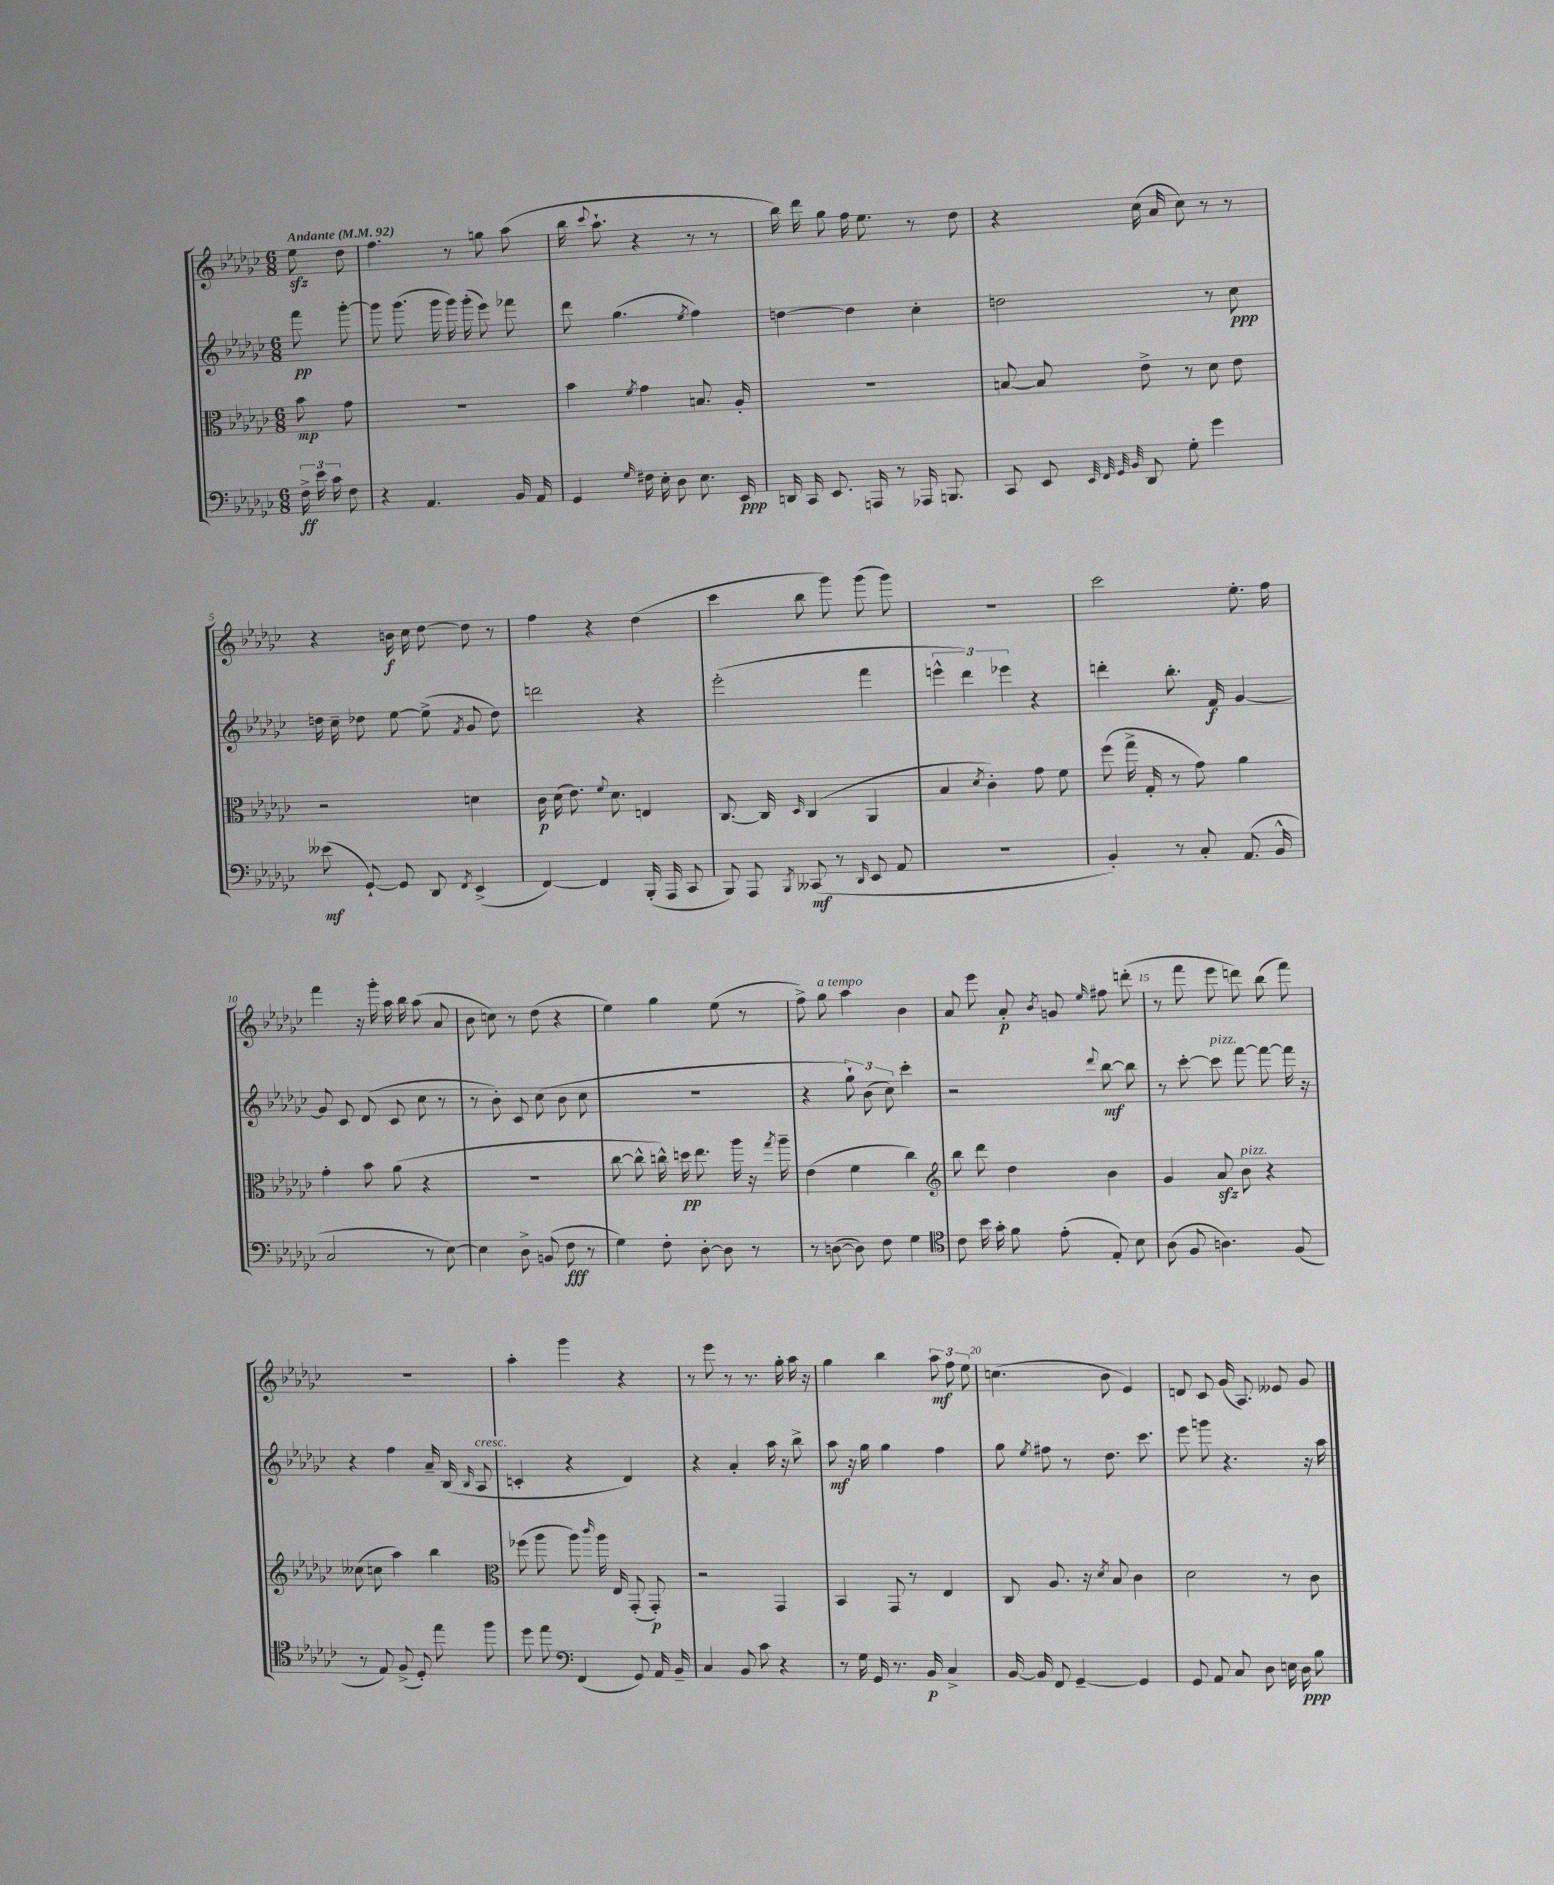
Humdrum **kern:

**kern	**dynam	**kern	**dynam	**kern	**dynam	**kern	**dynam
*part4	*part4	*part3	*part3	*part2	*part2	*part1	*part1
*staff4	*staff4	*staff3	*staff3	*staff2	*staff2	*staff1	*staff1
*clefF4	*	*clefC3	*	*clefG2	*	*clefG2	*
*k[b-e-a-d-g-c-]	*	*k[b-e-a-d-g-c-]	*	*k[b-e-a-d-g-c-]	*	*k[b-e-a-d-g-c-]	*
*M6/8	*	*M6/8	*	*M6/8	*	*M6/8	*
*MM92	*	*MM92	*	*MM92	*	*MM92	*
=	=	=	=	=	=	=	=
!	!	!	!	!	!	!LO:TX:a:B:t=Andante	!
24F^\	ff	8b-\	mp	8fff\	pp	8ee-zz\	.
24e-\	.	.	.	.	.	.	.
24c-\	.	.	.	.	.	.	.
8F\	.	8g-\	.	[8ggg-'\	.	8dd-\	.
=1	=1	=1	=1	=1	=1	=1	=1
4r	.	2.r	.	8ggg-\]	.	4.ff\	.
.	.	.	.	(8.ggg-\	.	.	.
4.AA-/	.	.	.	.	.	.	.
.	.	.	.	16ggg-\	.	.	.
.	.	.	.	16ggg-\)	.	8r	.
.	.	.	.	(16ggg-'\	.	.	.
.	.	.	.	8eee-\)	.	8ggn\	.
16BB-/	.	.	.	8fff-X\	.	(8aa-\	.
16AA-/	.	.	.	.	.	.	.
=2	=2	=2	=2	=2	=2	=2	=2
4GG-/	.	4b-\	.	8ddd-\	.	16bb-\	.
.	.	.	.	.	.	8qqccc-/	.
.	.	.	.	.	.	8.aa-`\	.
.	.	.	.	(4.gg-\	.	.	.
16qqG-/	.	8qf/	.	.	.	.	.
16F#X\	.	4g-\	.	.	.	4r	.
16E-'\	.	.	.	.	.	.	.
8D-\	.	.	.	.	.	.	.
.	.	.	.	8qee-/	.	.	.
8.E-\	.	8.Bn/	.	4ff\)	.	8r	.
.	.	.	.	.	.	8r	.
16EE-/	ppp	16A-'/	.	.	.	.	.
=3	=3	=3	=3	=3	=3	=3	=3
16DDn/	.	2.r	.	[4ddn\	.	16bb-\)	.
16CC-/	.	.	.	.	.	16ddd-\	.
8.EE-/	.	.	.	.	.	8gg-\	.
.	.	.	.	4dd\]	.	16ff\	.
16AAAn/	.	.	.	.	.	8.ee-\	.
8r	.	.	.	.	.	.	.
16AAA-X/	.	.	.	4cc-'\	.	8r	.
8.BBBn/	.	.	.	.	.	.	.
.	.	.	.	.	.	8dd-\	.
=4	=4	=4	=4	=4	=4	=4	=4
8CC-/	.	[8Bn/	.	2ddn\	.	4r	.
8EE-/	.	8B/]	.	.	.	.	.
32qqEE-/	.	.	.	.	.	.	.
32qqFF/	.	.	.	.	.	.	.
32qqGG-/	.	.	.	.	.	.	.
32qqBB-/	.	.	.	.	.	.	.
8DD-/	.	8e-^\	.	.	.	(16cc-\	.
.	.	.	.	.	.	16a-/	.
8G-'\	.	8r	.	.	.	8cc-\)	.
4g-\	.	8d-\	.	8r	.	8r	.
.	.	8e-\	.	8cc-\	ppp	8r	.
!!LO:LB:g=z
=5	=5	=5	=5	=5	=5	=5	=5
(8e--X\	mf	2r	.	16ddn\	.	4r	.
.	.	.	.	16cc-~\	.	.	.
[8GG-`/)	.	.	.	8dd-X\	.	.	.
8GG-/]	.	.	.	[8ee-\	.	16bn\	f
.	.	.	.	.	.	16cc-\	.
8DD-/	.	.	.	(8ee-^\]	.	[8dd-\	.
8qFF/	.	.	.	8qf/	.	.	.
(4EE-^/	.	4dn\	.	8g-/	.	8dd-\]	.
.	.	.	.	8dd-\)	.	8r	.
=6	=6	=6	=6	=6	=6	=6	=6
[4FF/)	.	16c-\	p	2dddn\	.	4ff\	.
.	.	(16d-\	.	.	.	.	.
.	.	8.e-\)	.	.	.	.	.
4FF/]	.	.	.	.	.	4r	.
.	.	8qqf/	.	.	.	.	.
.	.	8.d-\	.	.	.	.	.
(16BBB-'/	.	4En/	.	4r	.	(4dd-\	.
16AAA-/	.	.	.	.	.	.	.
8CC-/	.	.	.	.	.	.	.
=7	=7	=7	=7	=7	=7	=7	=7
8BBB-/)	.	[8.C-/	.	(2eee-'\	.	4ccc-\	.
8AAA-/	.	.	.	.	.	.	.
.	.	16C-/]	.	.	.	.	.
8qBBB-/	.	16qqD-/	.	.	.	.	.
(8CC--X/	mf	(4C-/	.	.	.	8bb-\	.
8r	.	.	.	.	.	8ggg-\)	.
16qqDD-/	.	.	.	.	.	.	.
8EE-/	.	4AA-/	.	4fff\	.	(8ggg-\	.
8AA-/	.	.	.	.	.	8ggg-\)	.
=8	=8	=8	=8	=8	=8	=8	=8
2.r	.	4B-/	.	6eeen^^\	.	2.r	.
.	.	.	.	6ddd-\)	.	.	.
.	.	8qd-/	.	.	.	.	.
.	.	4c-'\)	.	.	.	.	.
.	.	.	.	6eee-X\	.	.	.
.	.	8g-\	.	4r	.	.	.
.	.	8f\	.	.	.	.	.
=9	=9	=9	=9	=9	=9	=9	=9
4BB-'/)	.	(8ff\	.	4dddn'\	.	2ccc-\	.
.	.	16gg-^\	.	.	.	.	.
.	.	16G-'/	.	.	.	.	.
8r	.	8r	.	8.bb-'\	.	.	.
8C-'/	.	8g-\)	.	.	.	.	.
.	.	.	.	16f/	f	.	.
(8.AA-/	.	4a-\	.	[4g-/	.	8.ee-'\	.
16BB-^^/	.	.	.	.	.	16ff\	.
!!LO:LB:g=z
=10	=10	=10	=10	=10	=10	=10	=10
2C-/	.	4g-'\	.	8g-/]	.	4fff\	.
.	.	.	.	8c-/	.	.	.
.	.	8b-\	.	(8d-/	.	16r	.
.	.	.	.	.	.	16ggg-'\	.
.	.	(8a-\	.	8c-/	.	16aa-\	.
.	.	.	.	.	.	16bb-\	.
8r	.	4r	.	8cc-\	.	(8aa-\	.
[8E-\)	.	.	.	8r	.	8a-/	.
=11	=11	=11	=11	=11	=11	=11	=11
4E-\]	.	2.r	.	8r	.	8b-\	.
.	.	.	.	8b-'\)	.	8ccn\)	.
8D-^\	.	.	.	8c-/	.	8r	.
(8BBn/	.	.	.	(8cc-\	.	(8dd-\	.
8F\	fff	.	.	8b-\	.	4r	.
8r	.	.	.	8cc-\	.	.	.
=12	=12	=12	=12	=12	=12	=12	=12
4G-\)	.	[8cc-\	.	2.r	.	4ee-\)	.
.	.	8cc-^^\]	.	.	.	.	.
8F'\	.	16ccn^^\)	.	.	.	4gg-\	.
.	.	16ddn\	pp	.	.	.	.
[8D-'\	.	8.ee-\	.	.	.	.	.
8D-\]	.	.	.	.	.	(8ee-\	.
.	.	16aa-\	.	.	.	.	.
8r	.	16r	.	.	.	8r	.
.	.	8qgg-/	.	.	.	.	.
.	.	16aa-~\	.	.	.	.	.
=13	=13	=13	=13	=13	=13	=13	=13
8r	.	(4e-\	.	4r	.	8ff^\)	.
!	!	!	!	!	!	!LO:TX:a:i:t=a tempo	!
([8Dn\	.	.	.	.	.	8gg-\	.
8D\])	.	4f\	.	12gg-`\)	.	4aa-\	.
.	.	.	.	(12b-\	.	.	.
8F\	.	.	.	.	.	.	.
.	.	.	.	12cc-\)	.	.	.
4G-\	.	4cc-\)	.	4ccc-'\	.	4b-\	.
=14	=14	=14	=14	=14	=14	=14	=14
*clefC4	*	*clefG2	*	*	*	*	*
8c-\	.	8bb-\	.	2r	.	8a-/	.
16b-\	.	8ddd-\	.	.	.	8eee-\	.
16g-'\	.	.	.	.	.	.	.
8f\	.	4dd-\	.	.	.	8a-'/	p
.	.	.	.	.	.	8qb-/	.
(8e-'\	.	.	.	.	.	8gn/	.
.	.	.	.	8qqddd-/	.	16qqee-/	.
8E-'/)	.	4b-\	.	[8bb-\	mf	8ff#X\	.
8B-\	.	.	.	8bb-\]	.	(8dddn'\	.
=15	=15	=15	=15	=15	=15	=15	=15
(8A-\	.	4g-/	.	8r	.	8r	.
8F/	.	.	.	[8ccc-'\	.	8fff\	.
!	!	!	!	!LO:TX:a:i:t=pizz.	!	!	!
4.An\)	.	8a-zz/	.	8ccc-\]	.	8eee-\	.
!	!	!LO:TX:a:i:t=pizz.	!	!	!	!	!
.	.	8b-\	.	[8fff\	.	8dddn\)	.
.	.	4r	.	8fff\_	.	(8bb-\	.
(8F/	.	.	.	16fff\]	.	8fff\)	.
.	.	.	.	16r	.	.	.
!!LO:LB:g=z
=16	=16	=16	=16	=16	=16	=16	=16
8r	.	(8cc--X\	.	4r	.	2.r	.
8E-/)	.	8ccn\	.	.	.	.	.
(8F^/	.	4aa-\)	.	4ff\	.	.	.
8D-'/)	.	.	.	.	.	.	.
8ee-\	.	4bb-\	.	16a-~/	.	.	.
.	.	.	.	(16B-/	.	.	.
.	.	.	.	16qqB-/	.	.	.
!	!	!	!	!LO:TX:a:i:t=cresc.	!	!	!
8ff\	.	.	.	8A-/	.	.	.
=17	=17	=17	=17	=17	=17	=17	=17
*	*	*clefC3	*	*	*	*	*
8dd-\	.	(8ff-X\	.	4cn'/	.	4aa-'\	.
8ee-\	.	8aa-\	.	.	.	.	.
*clefF4	*	*	*	*	*	*	*
(4FF/	.	8aa-\)	.	4r	.	4ggg-\	.
.	.	16qqccc-/	.	.	.	.	.
.	.	16aa-\	.	.	.	.	.
.	.	16E-/	.	.	.	.	.
8GG-/)	.	(8GG-'/	.	4d-/)	.	4r	.
16AA-/	.	8GG-'/)	p	.	.	.	.
16BB-~/	.	.	.	.	.	.	.
=18	=18	=18	=18	=18	=18	=18	=18
4C-/	.	2r	.	4r	.	8r	.
.	.	.	.	.	.	8eee-\	.
8BB-/	.	.	.	4a-'/	.	8r	.
8c-\	.	.	.	.	.	8.r	.
4r	.	4GG-/	.	16aa-\	.	.	.
.	.	.	.	16r	.	16gg-'\	.
.	.	.	.	8bb-^\	.	16aa-\	.
.	.	.	.	.	.	16r	.
=19	=19	=19	=19	=19	=19	=19	=19
8r	.	4BB-/	.	8aa-\	mf	4gg-\	.
16G-\	.	.	.	16r	.	.	.
16GG-/	.	.	.	16gg-\	.	.	.
8.r	.	8GG-/	.	4gg-\	.	4bb-\	.
.	.	8r	.	.	.	.	.
16BB-/	p	.	.	.	.	.	.
4C-^/	.	4E-/	.	4ff\	.	12aa-\	mf
.	.	.	.	.	.	12ff\	.
.	.	.	.	.	.	12ee-\	.
=20	=20	=20	=20	=20	=20	=20	=20
[16BB-/	.	8C-/	.	8gg-\	.	(4.ccn\	.
16BB-/]	.	.	.	.	.	.	.
.	.	.	.	8qee-/	.	.	.
8FF/	.	8.A-/	.	8ff#X\	.	.	.
[4GG-~/	.	.	.	8r	.	.	.
.	.	16r	.	.	.	.	.
.	.	8qd-/	.	.	.	.	.
.	.	8B-/	.	8.dd-\	.	8b-\	.
4GG-/]	.	4c-\	.	.	.	4e-/)	.
.	.	.	.	8.ccc-\	.	.	.
=21	=21	=21	=21	=21	=21	=21	=21
8GG-/	.	2d-\	.	8eee-\	.	8dn/	.
8AA-/	.	.	.	8gggn\	.	8c-/	.
8C-/	.	.	.	4.r	.	(16g-/	.
.	.	.	.	.	.	8.A-/)	.
8D-\	.	.	.	.	.	.	.
16En\	.	8r	.	.	.	8e--X/	.
16D-\	ppp	.	.	.	.	.	.
8B-\	.	8c-\	.	16r	.	8g-/	.
.	.	.	.	16aa-\	.	.	.
==	==	==	==	==	==	==	==
*-	*-	*-	*-	*-	*-	*-	*-
